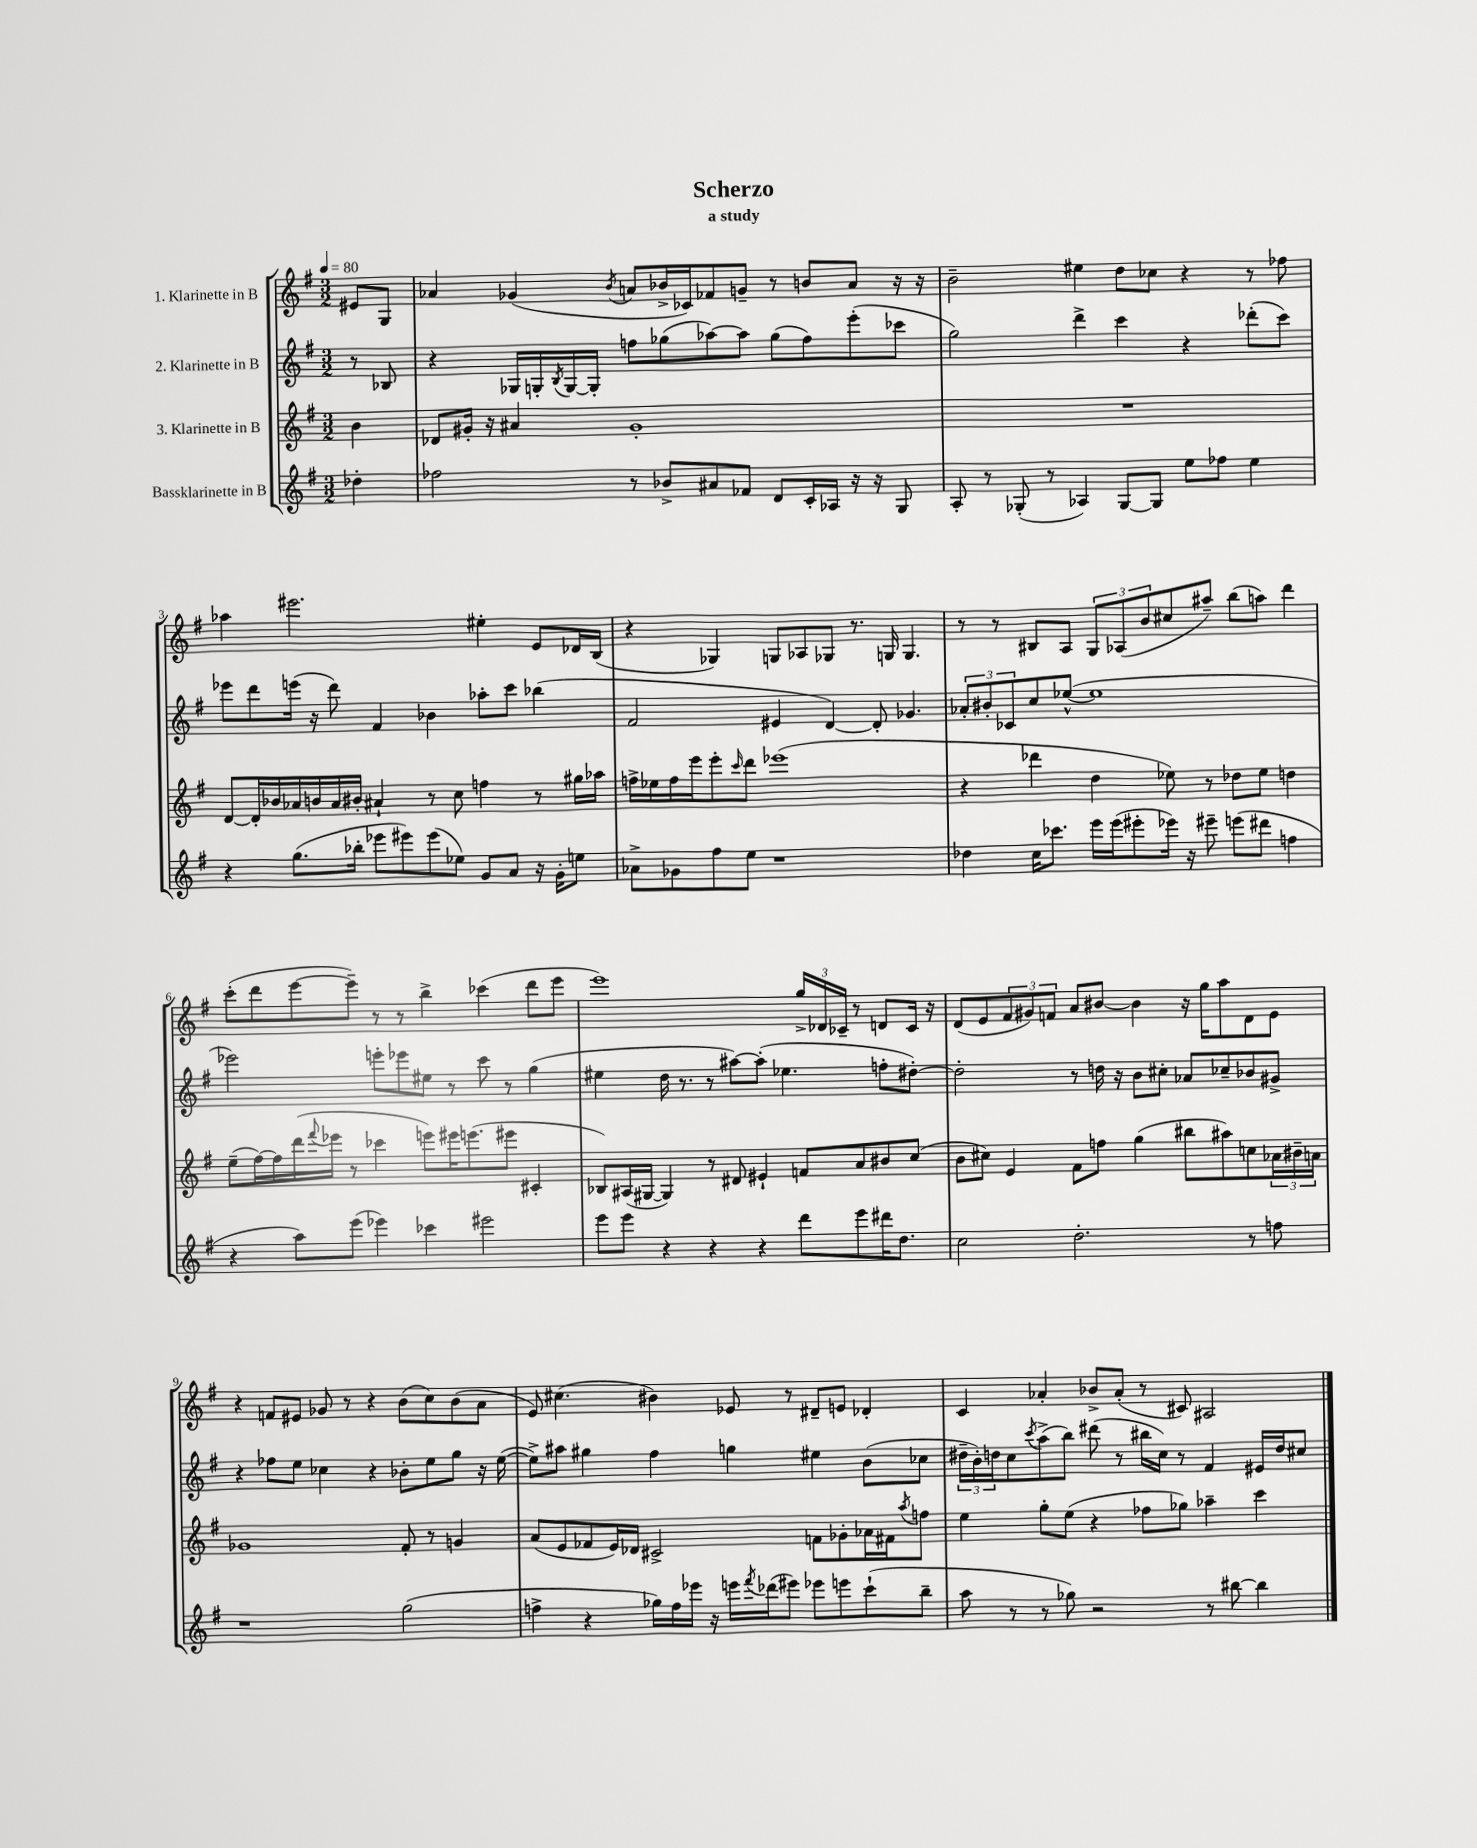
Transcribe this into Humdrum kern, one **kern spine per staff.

**kern	**kern	**kern	**kern
*staff4	*staff3	*staff2	*staff1
*clefG2	*clefG2	*clefG2	*clefG2
*k[f#]	*k[f#]	*k[f#]	*k[f#]
*M3/2	*M3/2	*M3/2	*M3/2
*MM80	*MM80	*MM80	*MM80
4dd-'\	4b\	8r	8e#/L
.	.	8B-/	8G/J
=	=	=	=
2ff-\	8d-/L	4r	4a-/
.	16g#'/Jk	.	.
.	16r	.	.
.	4a#/	16G-/LL	(4g-/
.	.	16G'/	.
.	.	8qB/	.
.	.	[16G/	.
.	.	16G'/]JJ	.
.	.	.	8qb/
8r	1g#'	8ff\L	8a/L
8b-^/L	.	(8gg-\	16b-^/L
.	.	.	16c-/J)
8a#/	.	[8aa-\)	8f-/
8f-/J	.	8aa-\]J	8g~/J
8d/L	.	(8gg-\L	8r
16c'/L	.	8ff\)	8b/L
16A-/JJ	.	.	.
16r	.	(8eee'\	8a/J
16r	.	.	.
8G/	.	8ccc-\J	16r
.	.	.	16r
=	=	=	=
8A'/	1.r	2gg\)	2b~\
8r	.	.	.
(8G-'/	.	.	.
8r	.	.	.
4A-/)	.	4ddd^\	4ee#\
[8G-/L	.	4ccc\	8dd\L
8G-/]J	.	.	8cc-\J
8ee\L	.	4r	4r
8ff-\J	.	.	.
4ee\	.	(8ddd-'\L	8r
.	.	8ccc\J)	8ff-\
=	=	=	=
4r	[8d/L	8eee-\L	4aa-\
.	16d'/]L	8ddd\	.
.	16b-/	.	.
(8.gg\L	16a-/	(16eee\Jk	2.eee#\
.	16b/	16r	.
.	16a-/	8ddd\)	.
16bb-'\Jk	16b#'/JJ	.	.
8eee-\L	4a#`/	4f#/	.
8eee#\)	.	.	.
(8eee#\	8r	4b-\	.
8ee-\J)	8cc\	.	.
8g/L	4ff\	8aa-'\L	4ee#'\
8a/J	.	8ccc\J	.
16r	8r	(4bb-\	8e/L
16g'\LK	.	.	.
8ee\J	16gg#\LL	.	16d-/L
.	16aa-\JJ	.	(16B/JJ
=	=	=	=
8a-^\L	16ff^\LL	2f#/	4r
.	16ee-\	.	.
8g-\	16ff\	.	.
.	16eee\J	.	.
8ff#\	8eee'\	.	4G-/)
.	16qqccc/	.	.
8ee\J	8ddd\J	.	.
1r	(1eee-	4e#/	8G/L
.	.	.	8A-/
.	.	[4d/)	8G-/J
.	.	.	8.r
.	.	8d'/]	.
.	.	.	16G/
.	.	4.g-/	4.G/
=	=	=	=
4dd-\	4r	12a-'/L	8r
.	.	12b#'/	.
.	.	.	8r
.	.	12c-/	.
16cc\LK	4ddd-\	8cc/	8B#/L
8.ccc-\J	.	.	.
.	.	([8ee-^^/J	8A/J
16eee\LL	4dd\	1ee-]	12G/L
(16eee\J	.	.	.
.	.	.	(12A-/
8eee#'\	.	.	.
.	.	.	12b/
16eee-\Jk)	8ee-\)	.	8cc#/
16r	.	.	.
8eee#~\	8r	.	8aa#~/J)
(8eee\L	8dd-\L	.	(8bb\L
8ddd#\J	8ee-\J	.	8aa\J)
4ff\	4dd\	.	4ddd\
=	=	=	=
4r	(8ee~\L	2eee-\)	(8ccc'\L
.	[16ff#\L)	.	8ddd\
.	16ff#\]	.	.
8aa\L)	(16ddd\	.	[8eee\
.	8qqfff#/	.	.
.	16eee-\JJ	.	.
(8eee\J	8r	.	8eee~\]J)
4eee-\)	4ccc-\	8eee'\L	8r
.	.	8eee-\	8r
4ccc-\	8eee\L)	8ee#\J	4bb^\
.	16eee#\K	8r	.
.	(8.eee\	.	.
2eee#\	.	8ccc\	(4ccc-\
.	8eee#\J	8r	.
.	4c#'/	(4gg\	8ddd\L
.	.	.	8eee\J
=	=	=	=
8eee\L	8B-/L)	4ee#\	1eee)
8eee\J	(16A#/L	.	.
.	[16G#/JJ	.	.
4r	4G#/])	16dd\	.
.	.	8.r	.
4r	8r	8r	.
.	8d#/	[8aa#\L)	.
4r	4e#`/	(8aa#'\]J	.
.	.	4.ee-\	.
8ddd\L	8f/L	.	24gg^/LL
.	.	.	24d-/
.	.	.	24c-~/JJ
8eee\	8a/	.	8r
16ddd#\K	8b#/	8ff'\L	8d/L
8.dd\J	.	.	.
.	(8cc/J	[8dd#'\J)	16c-/Jk
.	.	.	16r
=	=	=	=
2cc\	8b\L	2dd#'\]	(8d/L
.	8cc#\J)	.	8e/
.	4e/	.	12f#/
.	.	.	12g#/)
.	.	.	12f/J
2.dd'\	8f#\L	8r	8a/L
.	8ff\J	16dd\	[8b#/J
.	.	16r	.
.	(4gg\	8b\L	4b#\]
.	.	8cc#'\J	.
.	8bb#\L	8a-/L	16r
.	.	.	16gg\LK
.	8aa#\)	8cc-~/	8aa\
8r	8cc\	8b-/	8d\
8ff\	24a-\L	8g#^/J	8e\J
.	24b#~\	.	.
.	24a\JJ	.	.
=	=	=	=
1r	1g-	4r	4r
.	.	8ff-\L	8f/L
.	.	8ee\J	8e#/J
.	.	4cc-\	8g-/
.	.	.	8r
.	.	4r	4r
(2gg\	8f#'/	8b-'\L	(8b\L
.	8r	8ee\	8cc\)
.	4g/	8gg\J	(8b\
.	.	16r	8a\J
.	.	([16ee\	.
=	=	=	=
4ff^\	(8a/L	8ee^\]L)	8e/)
.	8e/	8aa#\J	(4.cc#\
4r	8f-/	4gg#\	.
.	16e/L)	.	.
.	16d-/JJ	.	.
16gg-\LL)	2c#^/	4ff#\	4b#\)
16ff\	.	.	.
16eee-\JJ	.	.	.
16r	.	.	.
16eee\LL	.	4gg\	8e-/
8qfff#/	.	.	.
(16ddd-\J	.	.	.
8eee#\J)	.	.	8r
8eee-\L	8f\L	4ee#\	8d#~/L
8eee\	8g-'\	.	8e/J
(8ccc`\	16a-\L	(8b\L	4d-'/
.	16f#\J	.	.
.	8qaa/	.	.
8bb~\J	8ff\J	8cc-\J	.
=	=	=	=
8aa\	4ee\	24dd#~\LL	4c/
.	.	24b'\)	.
.	.	24dd\J	.
8r	.	8cc\	.
.	.	8qccc/	.
8r	8gg'\L	(8aa^\	4a-'/
8gg-\)	(8ee\J	8bb\J)	.
2r	4r	(8ddd#\	8b-^/L
.	.	8r	(8a-'/J
.	8ff-\L	16bb#\LL	8r
.	.	16cc\JJ)	.
.	8gg-\J)	8r	8c#/)
8r	4aa-~\	4f#/	2A#/
[8bb#\	.	.	.
4bb#\]	4ccc\	16e#/LL	.
.	.	16dd/J	.
.	.	8cc#/J	.
==	==	==	==
*-	*-	*-	*-
